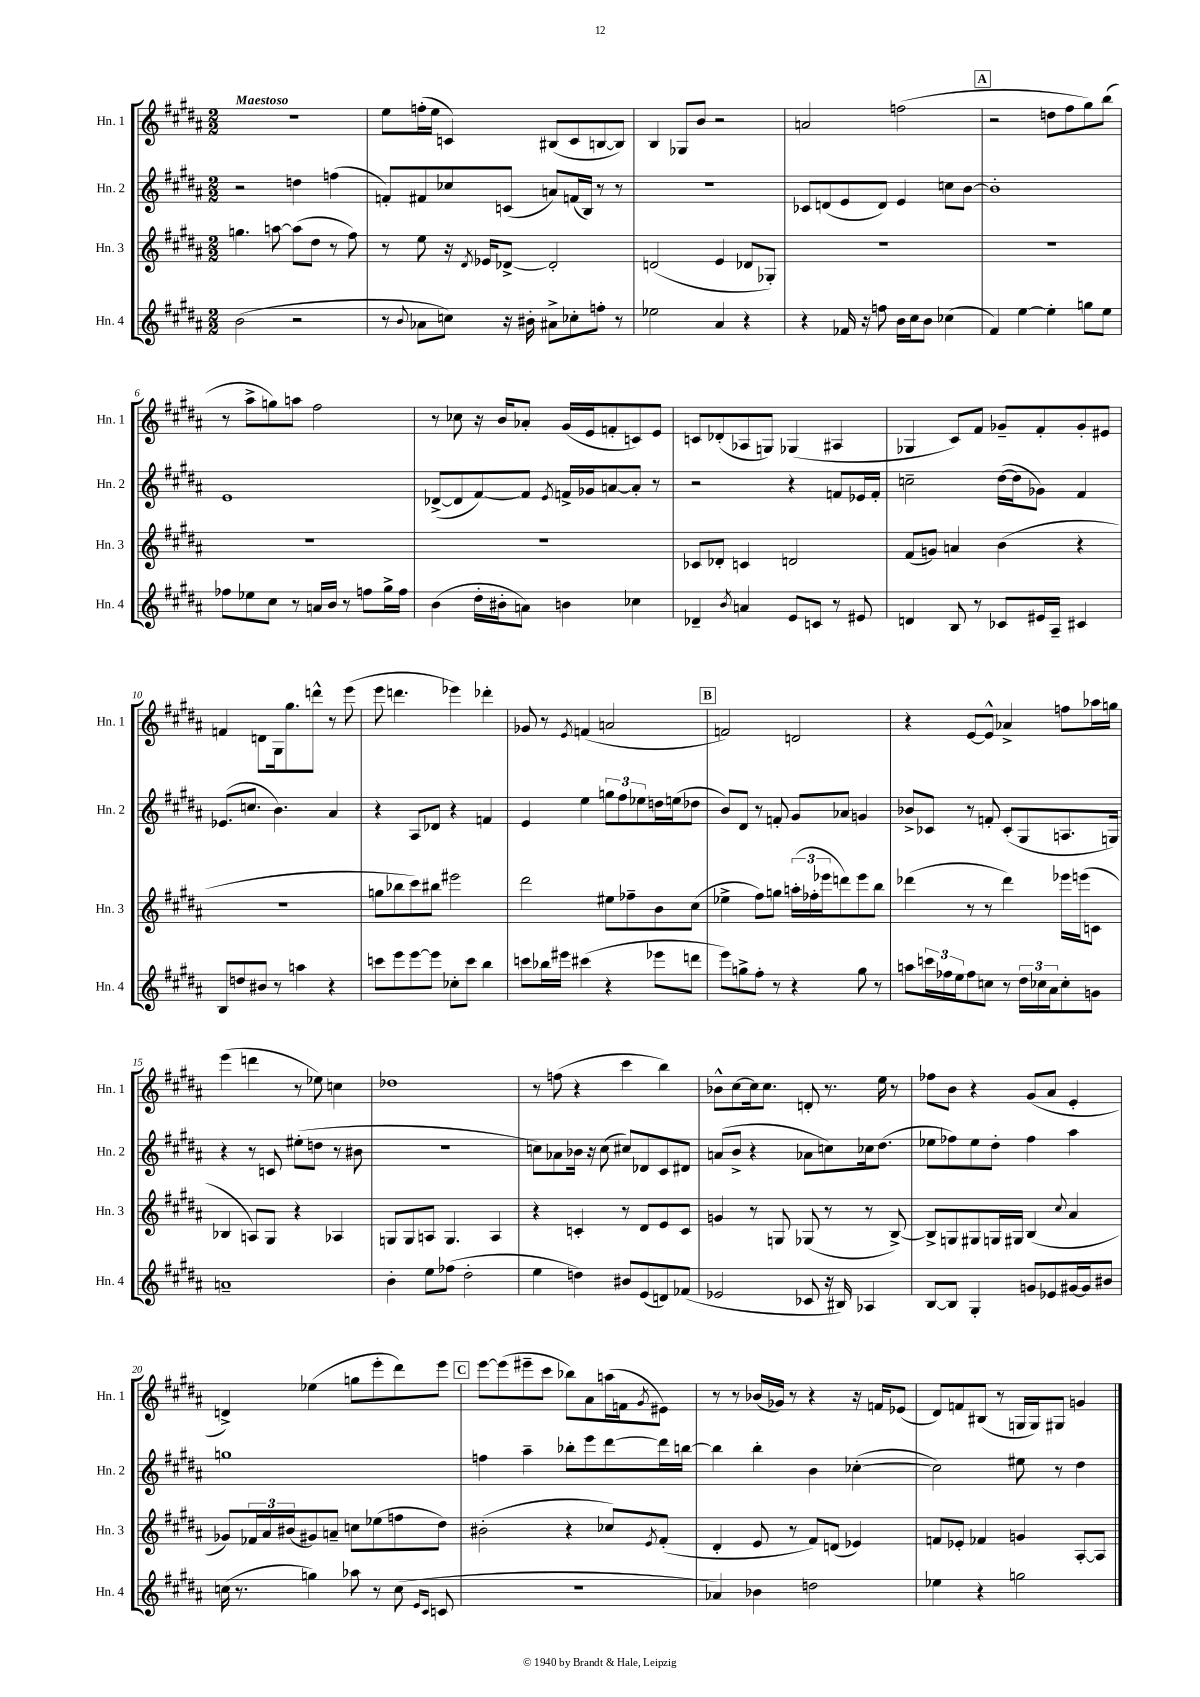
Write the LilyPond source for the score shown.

<<
\new StaffGroup <<
\new Staff = "s0" \with { instrumentName = "Hn. 1" shortInstrumentName = "Hn. 1" } {
    \clef treble \key b \major \numericTimeSignature \time 2/2 \tempo "Maestoso"
    R1 |
    e''8 f''16-.( e''16 c'4) bis8( c'8 b8~ b8) |
    b4 ges8 b'8 r2 |
    a'2 f''2( |
    \mark \markup { \box "A" } r2 d''8 fis''8 gis''8) b''8( |
    r8 ais''8-> g''8) a''8 fis''2 |
    r8 ces''8 r16 b'16 aes'8-. gis'16( e'16 f'8-. c'8) e'8 |
    c'8 des'8-.( aes8 g8) ges4( ais4 |
    ges4 cis'8) fis'8 ges'8-- fis'8-. ges'8-. eis'8 |
    f'4 d'8 gis16 gis''8. d'''8-^ r8 e'''8( |
    e'''8 d'''4. ees'''4) des'''4-. |
    ges'8 r8 \acciaccatura { e'8 } f'4( a'2 |
    \mark \markup { \box "B" } f'2) d'2 |
    r4 e'8~ e'8-^ aes'4-> f''8 aes''16 g''16 |
    e'''4( d'''4 r8 ees''8) c''4 |
    des''1 |
    r8 f''8( r4 cis'''4 b''4) |
    bes'8-^ cis''8~ cis''16 cis''8. d'8-. r8. e''16 r8 |
    fes''8 b'8 r4 gis'8( ais'8 e'4-. |
    d'4->) ees''4( g''8 e'''8-. dis'''8) e'''8 |
    \mark \markup { \box "C" } e'''8~ e'''8( eis'''8-- cis'''8 bes''8) ais'8 a''16( f'16 \acciaccatura { gis'8 } eis'8) |
    r8 r8 bes'16( ges'16) r8 r4 r16 f'16 ees'8( |
    dis'8) f'8 bis8( r8 g16 g16) gis8 g'4 \bar "|." |
}
\new Staff = "s1" \with { instrumentName = "Hn. 2" shortInstrumentName = "Hn. 2" } {
    \clef treble \key b \major \numericTimeSignature \time 2/2
    r2 d''4 f''4( |
    f'8-.) fis'8 ces''8 c'8( a'8) f'16( b16) r8 r8 |
    R1 |
    ces'8 d'8( e'8 d'8) e'4 c''8 b'8~ |
    \mark \markup { \box "A" } b'1-. |
    e'1 |
    des'8~->( des'8 fis'8~) fis'8 \acciaccatura { e'8 } f'16-> ges'16 a'8~ a'8-. r8 |
    r2 r4 f'8 ees'16 f'16-. |
    c''2-- dis''16~( dis''16 ges'8) fis'4 |
    ees'8.( c''8. b'4.) ais'4 |
    r4 ais8 des'8 r4 f'4 |
    e'4 e''4 \tuplet 3/2 { g''8 fis''8 ees''8 } d''16 e''16( des''8 |
    \mark \markup { \box "B" } b'8) dis'8 r8 f'8-. gis'8 aes'8 g'4 |
    bes'8-> ces'8 r8 f'8-. ces'8-.( gis8 a8. g16) |
    r4 r8 c'8 eis''8-.( d''8 r8 bis'8 |
    R1 |
    c''8) aes'8 bes'16 r16 c''8( cis''8) des'8 cis'8 dis'8 |
    a'8( b'8-> r4 aes'8 c''8) ces''16 dis''8.( |
    ees''8 fes''8) ees''8 dis''8-. fes''4 ais''4 |
    g''1 |
    \mark \markup { \box "C" } f''4 ais''4-- bes''8-. e'''8 dis'''8~ dis'''16 b''16~ |
    b''4 b''4-. b'4 ces''4~-.( |
    ces''2) eis''8 r8 dis''4 \bar "|." |
}
\new Staff = "s2" \with { instrumentName = "Hn. 3" shortInstrumentName = "Hn. 3" } {
    \clef treble \key b \major \numericTimeSignature \time 2/2
    g''4. a''8~ a''8( dis''8 r8 fis''8) |
    r8 e''8 r16 \acciaccatura { dis'8 } ees'16 des'8~-> des'2-. |
    d'2( e'4 des'8 ges8-.) |
    R1 |
    \mark \markup { \box "A" } R1 |
    R1 |
    R1 |
    ces'8 des'8-. c'4 d'2 |
    fis'8( g'8) a'4 b'4( r4 |
    R1 |
    g''8 bes''8 cis'''8) bis''8 eis'''2 |
    dis'''2 eis''8 fes''8-- b'8 cis''8( |
    \mark \markup { \box "B" } ees''4-> fis''8) g''8 \tuplet 3/2 { a''16-.( fes''16-. ees'''16 } d'''8) ees'''8 b''8 |
    des'''4( r8 r8 des'''4) ees'''16 e'''16( c'8 |
    bes4 a8) gis8 r4 aes4 |
    g8 g8 a8 g4. a4 |
    r4 c'4-. r8 dis'8 e'8 c'8 |
    g'4 r8 g8 ges8( r8 r8 b8~->) |
    b8-> g8 gis8 g16 gis16 b4( \appoggiatura { cis''8 } ais'4 |
    ges'8) \tuplet 3/2 { fes'16 ais'16 bis'16( } gis'8) a'8-- c''8 ees''8( f''8 dis''8) |
    \mark \markup { \box "C" } bis'2-.( r4 ces''8) \acciaccatura { e'8 } fis'8-.( |
    dis'4-. e'8 r8 fis'8) d'8( ees'4) |
    f'8 ees'8-. fes'4 g'4 ais8~-. ais8 \bar "|." |
}
\new Staff = "s3" \with { instrumentName = "Hn. 4" shortInstrumentName = "Hn. 4" } {
    \clef treble \key b \major \numericTimeSignature \time 2/2
    b'2( r2 |
    r8 \appoggiatura { b'8 } aes'8 c''8) r16 bis'16-. ais'8-> ces''8-. f''8-. r8 |
    ees''2 ais'4 r4 |
    r4 fes'16 r16 f''8 b'16 cis''16 b'8 ces''4( |
    \mark \markup { \box "A" } fis'4) e''4~ e''4-. g''8 e''8 |
    fes''8 ees''8 cis''8 r8 a'16 b'16 r8 f''8 gis''16-> f''16 |
    b'4( dis''16-. bis'16-. a'8) b'4 ces''4 |
    des'4-- \acciaccatura { b'8 } a'4 e'8 c'8 r8 eis'8 |
    d'4 b8 r8 ces'8 eis'16 ais16-- cis'4 |
    b8 d''8 bis'8 r8 a''4 r4 |
    c'''8 e'''8 e'''8~ e'''8 ces''8-. c'''8 b''4 |
    c'''8 bes''16 eis'''16 cis'''4( r4 ees'''8 d'''8 |
    \mark \markup { \box "B" } e'''8) g''8-> fis''8-. r8 r4 g''8 r8 |
    a''8 \tuplet 3/2 { c'''16 fes''16 e''16 } fes''8 c''8 r8 \tuplet 3/2 { dis''16 ces''16 ais'16 } ces''8-. g'8 |
    a'1-- |
    b'4-. e''8 fes''8( dis''2-. |
    e''4 d''4) bis'8 e'8( d'8) fes'8( |
    ees'2 ces'8 r16 bis16) aes4 |
    b8~ b8 gis4-. g'8 ees'8 gis'16~ gis'16 bis'8 |
    c''16( r8. g''4) aes''8 r8 c''8( \grace { e'16 cis'16 } c'8 |
    \mark \markup { \box "C" } R1 |
    aes'4) bes'4 d''2 |
    ees''4 r4 g''2 \bar "|." |
}
>>
>>
